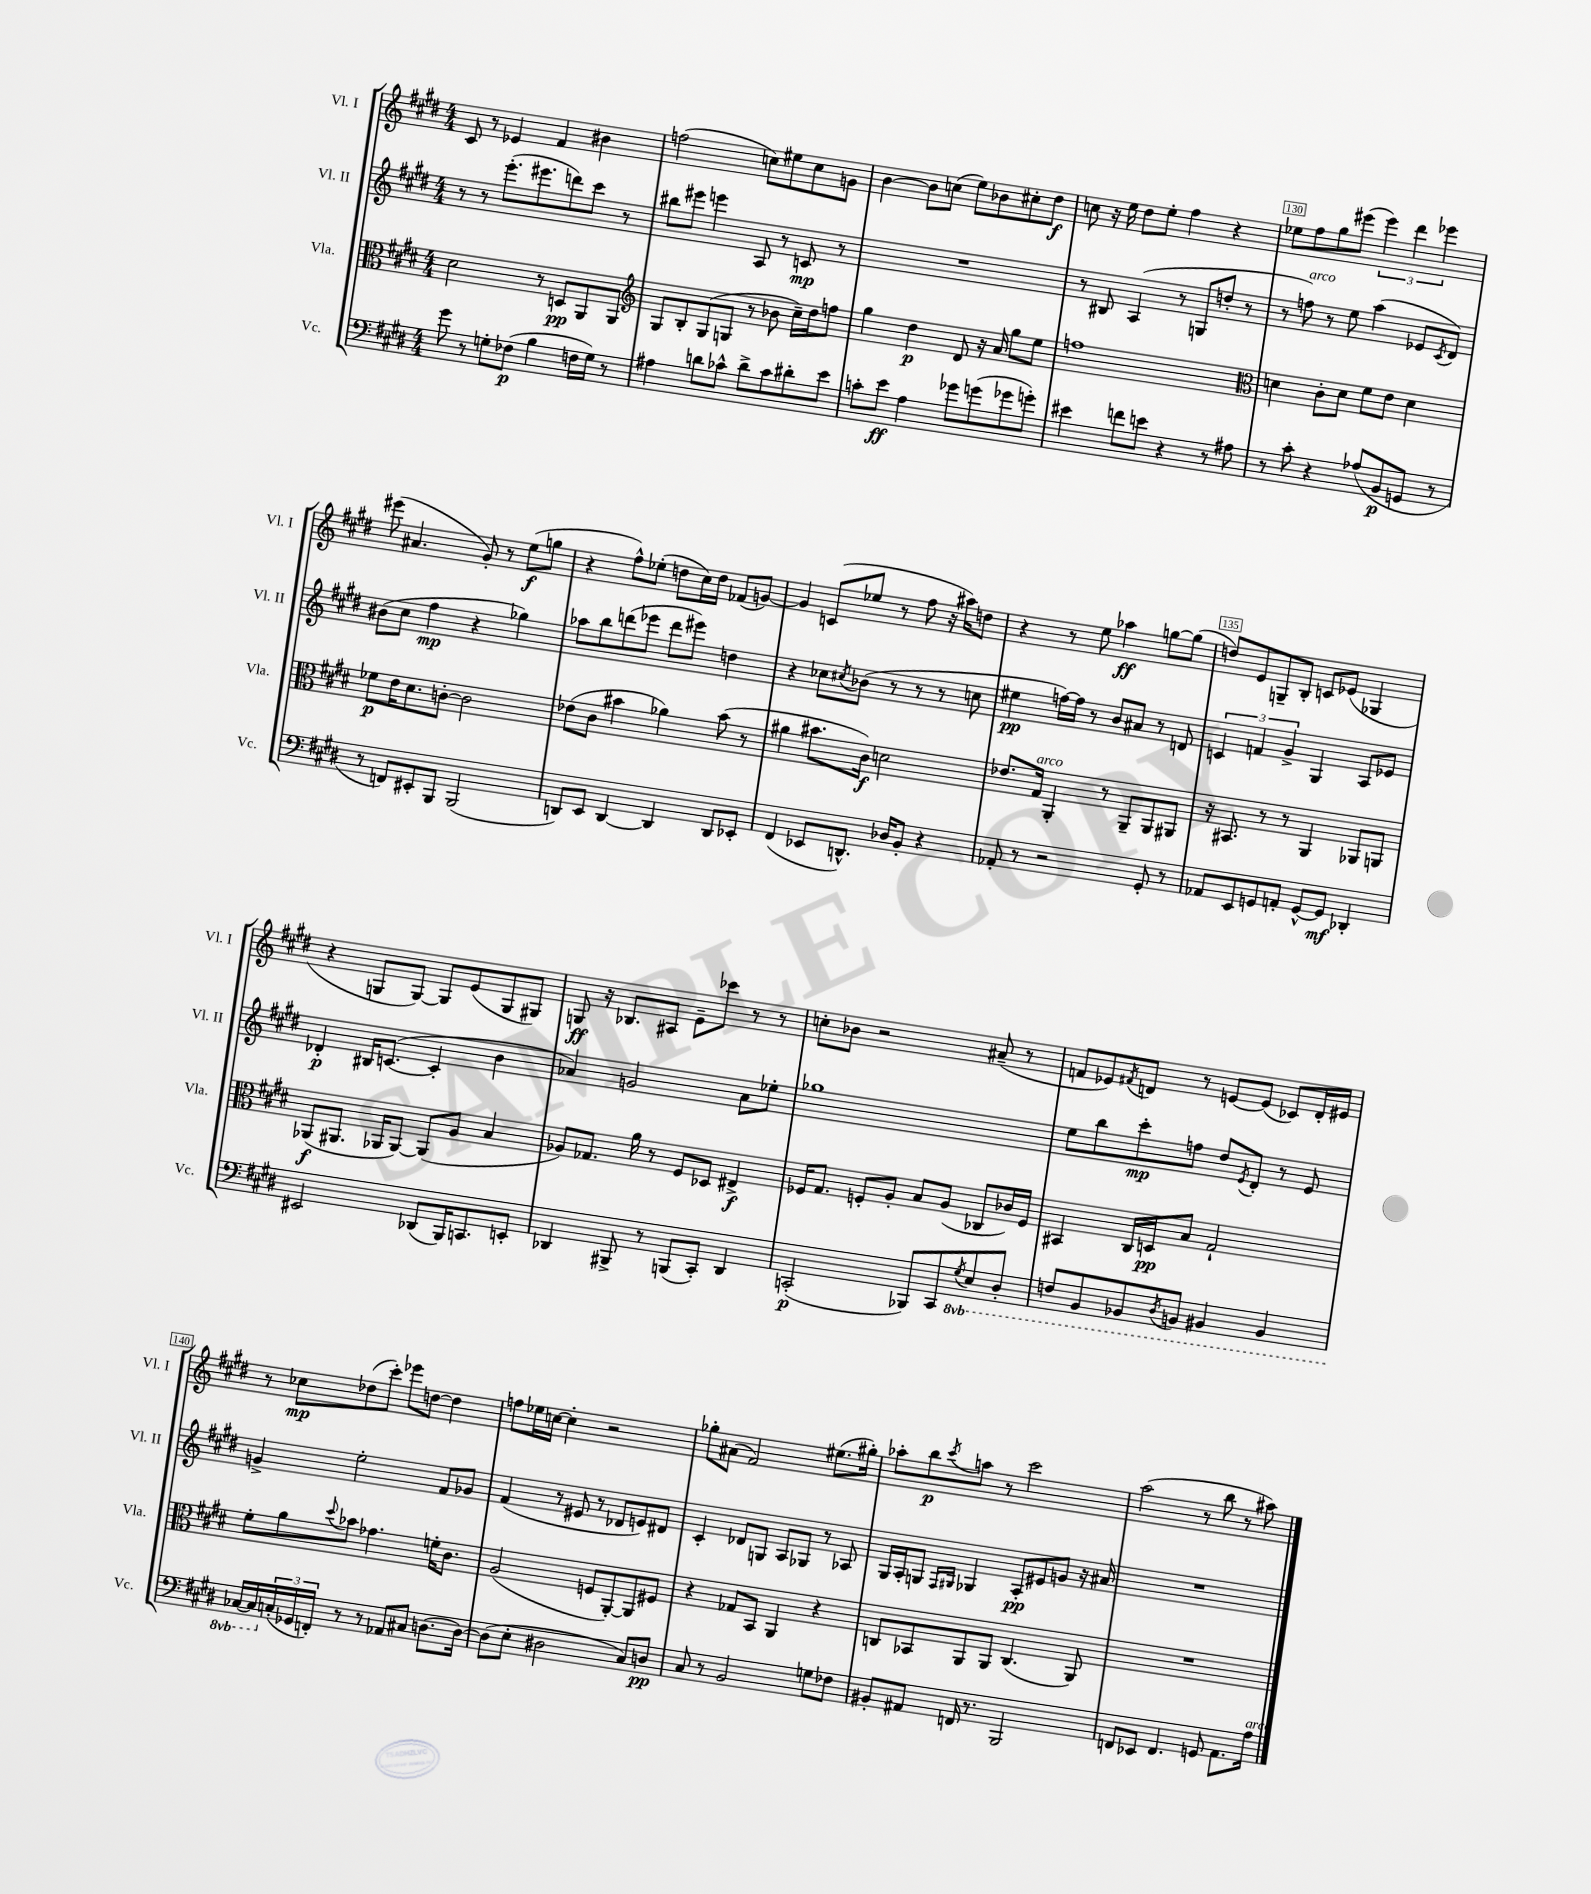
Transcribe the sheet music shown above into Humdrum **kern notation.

**kern	**kern	**kern	**kern
*staff4	*staff3	*staff2	*staff1
*clefF4	*clefC3	*clefG2	*clefG2
*k[f#c#g#d#]	*k[f#c#g#d#]	*k[f#c#g#d#]	*k[f#c#g#d#]
*M4/4	*M4/4	*M4/4	*M4/4
8g#	2d#	8r	8c#
8r	.	8r	8r
8G'	.	(8.eee'	4e-
(8F-	.	.	.
.	.	8.eee#	.
4B	8r	.	4f#
.	8D	8ddd)	.
16F	8AA	8ccc#	4b#
16G)	.	.	.
8r	8AA	8r	.
=	=	=	=
*	*clefG2	*	*
4A#	8G#	8bb#	(2ff
.	8B'	8eee#	.
8d	(8G#	4eee	.
8c-^^	8G	.	.
8d^	8r	8A	8cc)
8c-	8b-	8r	8ee#
8d#'	16cc#~)	8c	8cc
.	16dd#	.	.
8e	8ff	8r	8g
=	=	=	=
8c'	4gg#	1r	[4b
8e	.	.	.
4A	4dd#	.	8b]
.	.	.	(8cc
8g-	8d#	.	8ee)
(8g	16r	.	8b-
.	16a	.	.
8g-	8gg#	.	8cc#'
8g')	8ee	.	8dd#
=	=	=	=
4e#	1ff	8r	8cc
.	.	8B#	16r
.	.	.	16ee
8f	.	(4A	8dd#
8e	.	.	8ee'
4r	.	8r	4ff#
.	.	8G	.
8r	.	8dd'	4r
8A#	.	8r	.
=	=	=	=
*	*clefC3	*	*
8r	4d	8r	8ee-
8c#'	.	8ff)	8ff#
4r	8c#'	8r	8gg#
.	8d	8ee	(8eee#
(8A-	8f#	(4aa	6eee#)
8BB	8e	.	.
.	.	.	6ddd#
8GG	4d	8e-	.
.	.	.	6eee-
.	.	8qc#	.
8r	.	8d#)	.
=	=	=	=
8r	8f-	(8b#	(8eee#
8FF)	16e	8cc#	4.a#
.	8.d#	.	.
8EE#'	.	4ff#	.
8BBB	[8c'	.	.
(2BBB	2c]	4r	8g#')
.	.	.	8r
.	.	4gg-)	(8ee
.	.	.	8gg
=	=	=	=
8DD)	(8e-	8aa-	4r
8EE	8c#	8bb	.
[4DD	4b#	(8ddd	8ff#^^)
.	.	8eee-	(8ee-'
4DD]	4a-)	8ddd	8dd
.	.	8eee#)	16cc#)
.	.	.	16dd
8DD	(8b#	4dd	(8f-
8EE-'	8r	.	[8g)
=	=	=	=
(4FF#	4a#	4r	4g]
8EE-	8.b#	8cc-	(8c
.	.	8qcc#	.
8.DD^^)	.	(8b-	8ee-
.	16c#)	.	.
.	2d	8r	8r
16D-	.	.	.
8BB'	.	8r	8ff#
4r	.	8r	16r
.	.	.	16aa#)
.	.	8cc	8dd
=	=	=	=
8AA-'	8.e-	4ee#	4r
8r	.	.	.
.	16G#	.	.
2r	4AA'	[16ff)	8r
.	.	16ff]	.
.	.	8r	8ee
.	8r	8b	4aa-
.	8AA~	8a#	.
8GG#'	8AA	8r	[8gg
8r	8AA#	8d	(8gg]
=	=	=	=
8AA-	16r	6c	8dd)
.	8.BB#	.	.
8EE	.	.	8e
.	.	6f	.
8GG	8r	.	8G~
.	.	6g#^	.
8AA'	8r	.	8B'
[8GG^^	4AA	4G#	8c
8GG]	.	.	(8e-
4DD-'	8AA-	8A	4G-
.	8AA	8e-	.
=	=	=	=
2EE#	(8AA-	4d-'	4r
.	8.AA#	.	.
.	.	16B#	8G
.	16AA-	([8.c	.
.	[8AA-)	.	[8G)
(8DD-	(8AA-]	4c']	8G]
16BBB)	8A	.	(8e
8.CC	.	.	.
.	4B	4b	8G
8EE'	.	.	8G#)
=	=	=	=
4DD-	8A-)	4a-)	8G
.	8.G-	.	16r
.	.	.	8.B-
8BBB#^	.	2g	.
.	16a	.	.
8r	8r	.	8A#
(8BBB	8F#	.	8e~
8CC#')	8D-	.	8ccc-
4DD-	4E#^	8a-	8r
.	.	8ee-'	8r
=	=	=	=
(2CC'	16F-	1gg-	8cc'
.	8.G#	.	.
.	.	.	8b-
.	8F'	.	2r
.	8A'	.	.
8BBB-)	8B	.	.
8CC	(8A	.	.
8qGG#	.	.	.
8EE	8C-	.	(8a#~
8DD#'	16c-)	.	8r
.	16F	.	.
=	=	=	=
8FF	4BB#	8ee	8f
8BBB	.	8bb	8e-)
.	.	.	8qf#
8BBB-	16C#	8ccc#'	8d
.	16D	.	.
8qDD#	.	.	.
8BBB	8B	8ff	8r
4BBB#	2G#`	8dd#	[8e
.	.	8qe	.
.	.	8d#'	(8e]
4BBB#	.	8r	8c-)
.	.	8e	16d'
.	.	.	16e#
=	=	=	=
[16CC-	8f#'	4g^	8r
16CC-]	.	.	.
(24C'	8a	.	8cc-
24GG-	.	.	.
24FF')	.	.	.
.	8qqdd#	.	.
8r	8b-	2ee'	(8dd-
8r	4.g-	.	8ccc#')
8AA-	.	.	8eee-
8C#	.	.	[8dd
(8.D	16f'	8f#	4dd]
.	8.c#	.	.
.	.	8g-	.
[16D)	.	.	.
=	=	=	=
(8D]	(2A	(4f#	8ff
8E'	.	.	16ee-
.	.	.	[16cc
2D#	.	8r	4cc']
.	.	8e#	.
.	8F	8r	2r
.	[8AA')	8d-	.
8C#)	8AA]	8e)	.
8D	8F#	8d#	.
=	=	=	=
8C#	4r	4c#'	8gg-'
8r	.	.	(8a#
2BB	8G-	8d-	2f#)
.	8BB	8G	.
.	4AA	8A	.
.	.	8G-	.
8G	4r	8r	(8.ee#
8F-	.	8A-	.
.	.	.	16gg#')
=	=	=	=
8BB#'	8C	16G#	8aa-'
.	.	16A'	.
8AA#	8BB-	8G	8bb
.	.	16qqF#	.
.	.	16qqG#	8qccc#
16FF	8AA	4G-	8aa
8.r	.	.	.
.	8AA	.	8r
2BBB	(4.C	8A'	2ccc#
.	.	8e#	.
.	.	8g	.
.	8AA)	16r	.
.	.	16a#	.
=	=	=	=
8FF	1r	1r	(2aa
8EE-	.	.	.
4.FF	.	.	.
.	.	.	8r
8GG	.	.	8bb
8.AA	.	.	8r
.	.	.	8aa#)
16A	.	.	.
==	==	==	==
*-	*-	*-	*-
